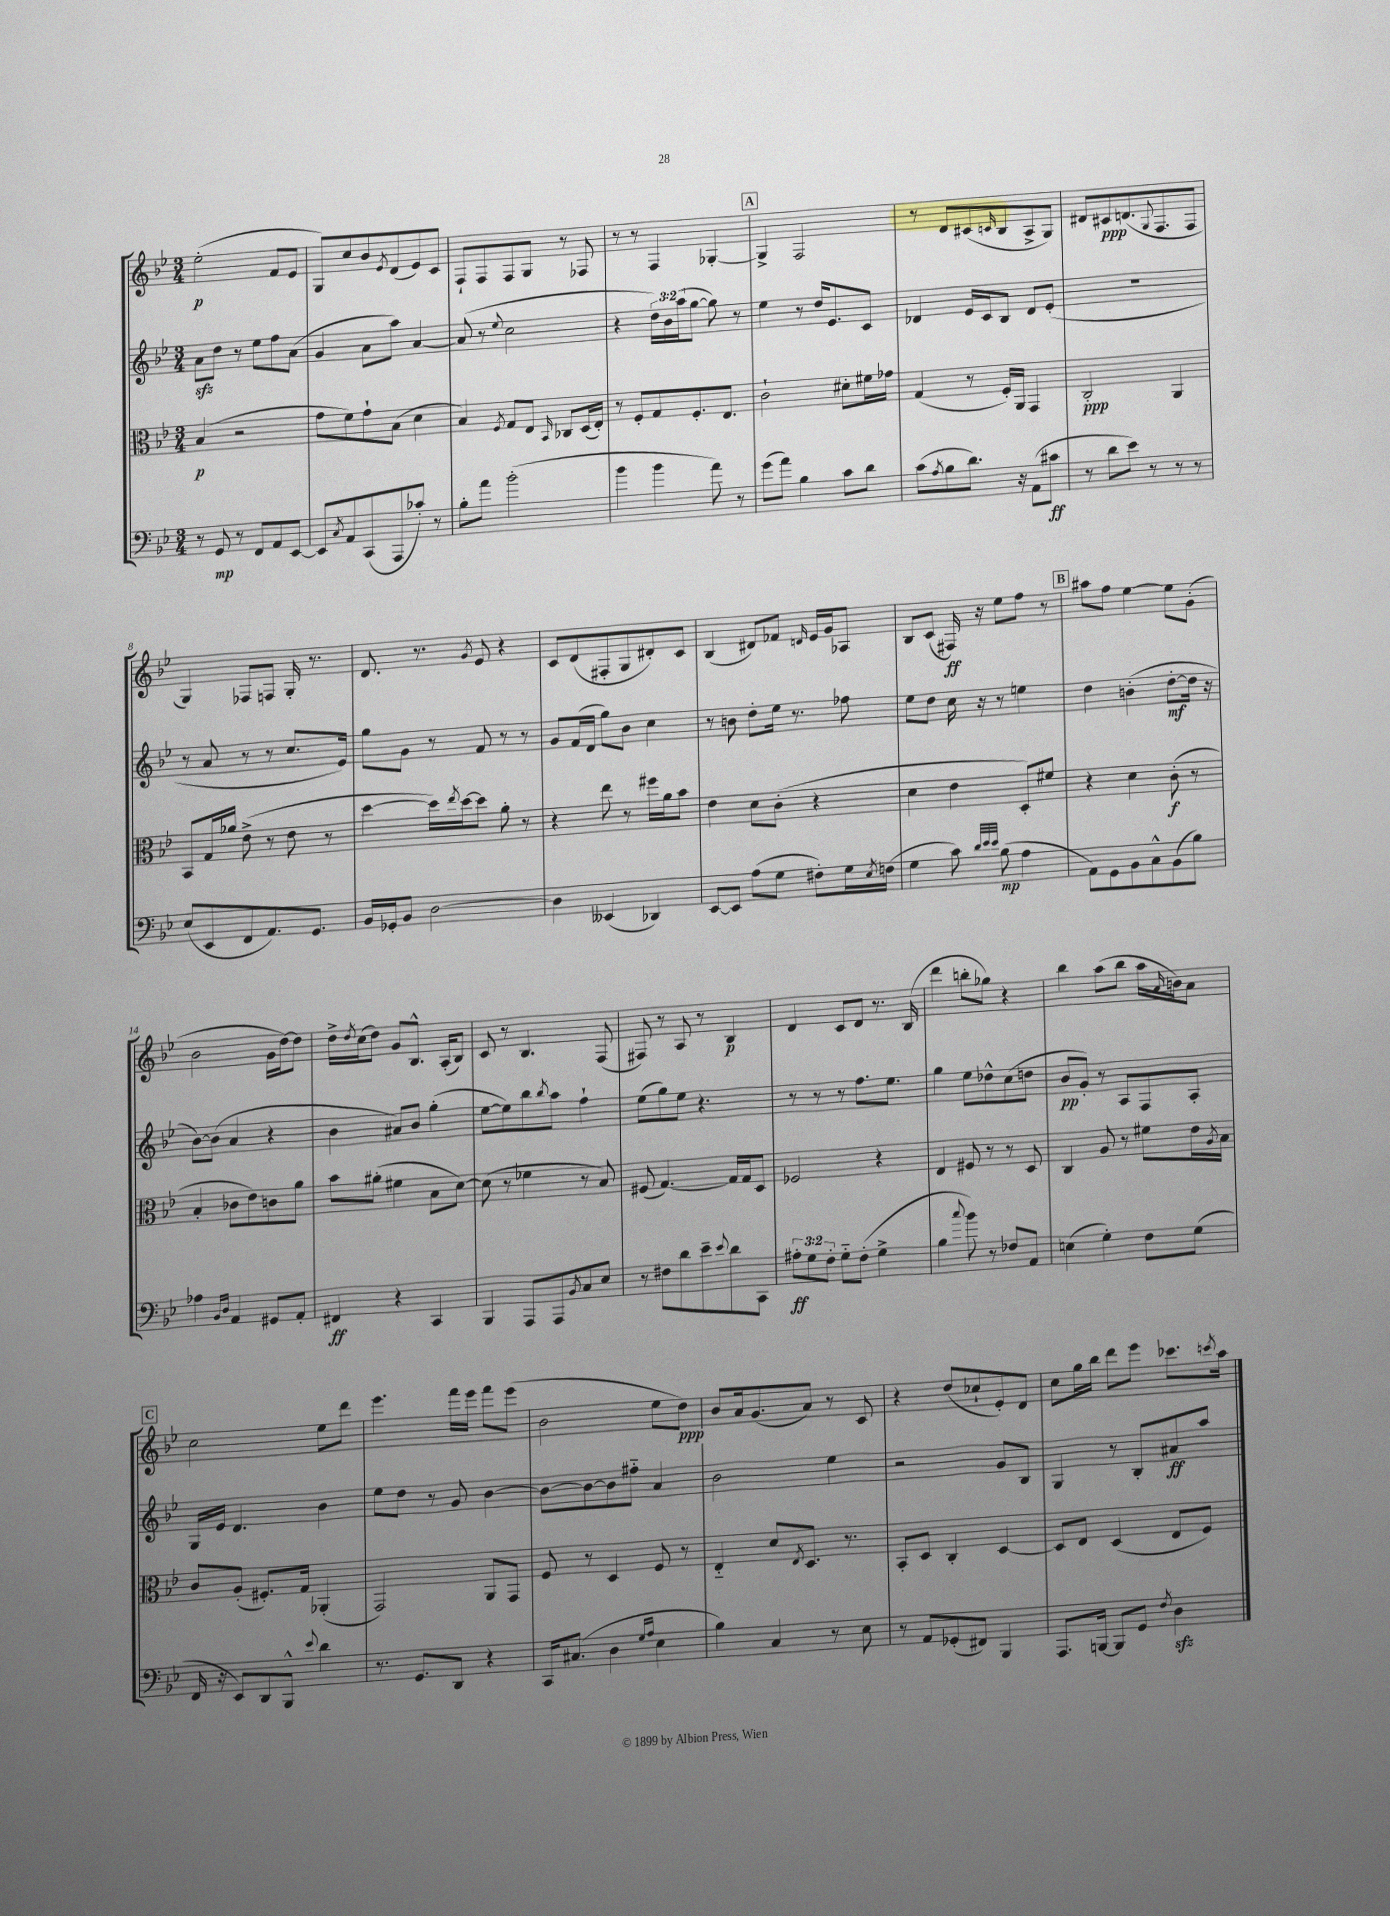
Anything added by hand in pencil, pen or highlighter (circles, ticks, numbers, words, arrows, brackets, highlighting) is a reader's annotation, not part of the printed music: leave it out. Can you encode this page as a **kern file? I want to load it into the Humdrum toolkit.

**kern	**dynam	**kern	**dynam	**kern	**dynam	**kern	**dynam
*part4	*part4	*part3	*part3	*part2	*part2	*part1	*part1
*staff4	*staff4	*staff3	*staff3	*staff2	*staff2	*staff1	*staff1
*clefF4	*	*clefC3	*	*clefG2	*	*clefG2	*
*k[b-e-]	*	*k[b-e-]	*	*k[b-e-]	*	*k[b-e-]	*
*M3/4	*	*M3/4	*	*M3/4	*	*M3/4	*
=1	=1	=1	=1	=1	=1	=1	=1
8r	.	(4B-/	p	8azz\L	.	(2ee-'\	p
8GG/	mp	.	.	8dd\J	.	.	.
8r	.	2r	.	8r	.	.	.
8FF/L	.	.	.	8ee-\L	.	.	.
8AA/	.	.	.	8ff\	.	8f/L	.
[8EE-/J	.	.	.	(8a\J	.	8e-/J	.
=2	=2	=2	=2	=2	=2	=2	=2
8EE-/L]	.	8g\L	.	4g/	.	8G/L)	.
8qC/	.	.	.	.	.	.	.
8AA/	.	8f\)	.	.	.	8cc/	.
(8CC/	.	8g`\	.	8a\L	.	8b-/	.
.	.	.	.	.	.	8qe-/	.
8AAA/	.	(8B-\J	.	8aa\J)	.	(8d/	.
8c-X'/J)	.	4d\	.	[4a/	.	8e-/)	.
8r	.	.	.	.	.	8c/J	.
=3	=3	=3	=3	=3	=3	=3	=3
8B-'\L	.	4B-/)	.	(8a/]	.	8F`/L	.
8a\J	.	.	.	8r	.	8F/	.
.	.	8qF/	.	8qqee-/	.	.	.
(2b-'\	.	8G/L	.	2cc\	.	8F/	.
.	.	8E-/J	.	.	.	8G/J	.
.	.	16qqBB-/	.	.	.	.	.
.	.	8C-X/L	.	.	.	8r	.
.	.	(16D/L	.	.	.	8F-X/	.
.	.	16E-'/JJ)	.	.	.	.	.
=4	=4	=4	=4	=4	=4	=4	=4
4b-\	.	8r	.	4r	.	8r	.
.	.	8F'/L	.	.	.	8r	.
4b-\	.	8G/	.	24dd\LL)	.	4F/	.
.	.	.	.	24b-\	.	.	.
.	.	.	.	(24aa\J	.	.	.
.	.	8.F'/	.	[8gg\J	.	.	.
8a\)	.	.	.	8gg\])	.	[4G-X'/	.
.	.	8.E-/J	.	.	.	.	.
8r	.	.	.	8r	.	.	.
!!LO:REH:place=s1:t=A
=5	=5	=5	=5	=5	=5	=5	=5
(8g\L	.	2c`\	.	4ee-\	.	4G-^/]	.
8a\J)	.	.	.	.	.	.	.
4B-\	.	.	.	8r	.	2F/	.
.	.	.	.	16dd/KL	.	.	.
.	.	.	.	8.e-/	.	.	.
8c\L	.	8d#X'\L	.	.	.	.	.
8d\J	.	16f#X\L	.	8c/J	.	.	.
.	.	16g-X\JJ	.	.	.	.	.
=6	=6	=6	=6	=6	=6	=6	=6
(8c\L	.	(4G/	.	4d-X/	.	8r	.
8qA/	.	.	.	.	.	.	.
8B-\	.	.	.	.	.	8d/L	.
8.d\J)	.	8r	.	16e-/LL	.	(8c#X/	.
.	.	.	.	16c/J	.	.	.
.	.	.	.	.	.	16qqcn/	.
.	.	16F'/LL)	.	8B-/J	.	8B-/	.
16r	.	16AA/JJ	.	.	.	.	.
(8AA\L	.	4GG/	.	8d-/L	.	8A^/	.
8c#X\J	ff	.	.	(8e-'/J	.	8G/J)	.
=7	=7	=7	=7	=7	=7	=7	=7
8r	.	2C'/	ppp	2.r	.	8d#X/L	.
8d\L	.	.	.	.	.	8c#X/	ppp
8e-\J)	.	.	.	.	.	(8.dn/	.
8r	.	.	.	.	.	.	.
.	.	.	.	.	.	8qqG/	.
.	.	.	.	.	.	8.F/	.
8r	.	4AA/	.	.	.	.	.
8r	.	.	.	.	.	8F/J	.
!!LO:LB:g=z
=8	=8	=8	=8	=8	=8	=8	=8
(8E-/L	.	8BB-/L	.	8r	.	4G/)	.
8EE-/	.	16G/L	.	8a/	.	.	.
.	.	16a-X/JJ	.	.	.	.	.
8FF/	.	(8e-^\	.	8r	.	8F-X/L	.
8.AA/)	.	8r	.	8r	.	8Fn/J	.
.	.	8e-\	.	8.cc/L	.	16G'/	.
8.GG/J	.	.	.	.	.	8.r	.
.	.	8r	.	.	.	.	.
.	.	.	.	16e-/Jk)	.	.	.
=9	=9	=9	=9	=9	=9	=9	=9
16BB-/LL	.	[4dd\	.	8gg\L	.	8.d/	.
16GG-X'/J	.	.	.	.	.	.	.
8BB-/J	.	.	.	8g\J	.	.	.
.	.	.	.	.	.	8.r	.
[2D\	.	16dd\LL])	.	8r	.	.	.
.	.	8qee-/	.	.	.	.	.
.	.	[16dd\J	.	.	.	.	.
.	.	.	.	.	.	8qg/	.
.	.	8dd\J]	.	8f/	.	8e-/	.
.	.	8a'\	.	8r	.	4r	.
.	.	8r	.	8r	.	.	.
=10	=10	=10	=10	=10	=10	=10	=10
4D\]	.	4r	.	8g/L	.	8c/L	.
.	.	.	.	(16f/L	.	(8d/	.
.	.	.	.	16d/JJ	.	.	.
(4EE--X/	.	8ee-\	.	8gg\L)	.	8F#X'/	.
.	.	8r	.	8b-\J	.	8G/	.
4DD-X/)	.	16ff#X\LL	.	4cc\	.	8d#X'/)	.
.	.	16a\J	.	.	.	.	.
.	.	8b-\J	.	.	.	8c/J	.
=11	=11	=11	=11	=11	=11	=11	=11
[8EE-/L	.	4e-\	.	8r	.	(4B-/	.
8EE-/J]	.	.	.	8bn\	.	.	.
(8A\L	.	8d\L	.	8dd'\L	.	8d#X/L)	.
8G\J	.	(8c'\J	.	16ee-\Jk	.	8f-X/J	.
.	.	.	.	8.r	.	.	.
.	.	.	.	.	.	16qqdn/	.
8F#X'\L)	.	4r	.	.	.	16e-/LL	.
.	.	.	.	.	.	16g/J	.
16G\L	.	.	.	8ff-X\	.	8A-X/J	.
8qE-/	.	.	.	.	.	.	.
(16Fn\JJ	.	.	.	.	.	.	.
=12	=12	=12	=12	=12	=12	=12	=12
4G\	.	4d\	.	8ee-\L	.	8B-/L	.
.	.	.	.	8dd\J	.	(8c/J	.
8c\)	.	4e-\	.	16cc\	.	16F#X/)	ff
.	.	.	.	16r	.	16r	.
32qqd/LLL	.	.	.	.	.	.	.
32qqe-/	.	.	.	.	.	.	.
32qqe-/JJJ	.	.	.	.	.	.	.
(8B-\	mp	.	.	8r	.	8ee-\L	.
4A\	.	8D'/L)	.	4een\	.	8ff\J	.
.	.	8f#X/J	.	.	.	8r	.
!!LO:REH:place=s1:t=B
=13	=13	=13	=13	=13	=13	=13	=13
8AA\L)	.	4r	.	4dd\	.	8aa#X\L	.
8GG\	.	.	.	.	.	8ff\J	.
8BB-\	.	4d\	.	(4bn'\	.	[4ee-\	.
8C^^\	.	.	.	.	.	.	.
(8BB-\	.	(8c'\	f	[8dd'\L	mf	8ee-\L]	.
8B-\J)	.	8r	.	16dd\Jk]	.	(8g'\J	.
.	.	.	.	16r	.	.	.
!!LO:LB:g=z
=14	=14	=14	=14	=14	=14	=14	=14
4A-X\	.	4B-'/	.	[8b-\L)	.	2b-\	.
.	.	.	.	(8b-\J]	.	.	.
16qqBB-/LL	.	.	.	.	.	.	.
16qqD/JJ	.	.	.	.	.	.	.
4AA/	.	8c-X\L	.	4a/	.	.	.
.	.	8e-\)	.	.	.	.	.
8GG#X/L	.	8cn\	.	4r	.	16g\LL	.
.	.	.	.	.	.	[16dd\J)	.
8AA'/J	.	8a\J	.	.	.	8dd\J]	.
=15	=15	=15	=15	=15	=15	=15	=15
4FF#X/	ff	8b-\L	.	4b-\	.	16dd^\LL	.
.	.	.	.	.	.	8qdd/	.
.	.	.	.	.	.	(16cc\J	.
.	.	(8a#X'\J	.	.	.	8dd\J)	.
4r	.	4f#X\	.	8a#X/L)	.	8g/L	.
.	.	.	.	8b-/J	.	8.B-^^/J	.
4CC/	.	8B-\L	.	(4gg'\	.	.	.
.	.	.	.	.	.	(16A'/KL	.
.	.	[8d\J)	.	.	.	8B-/J)	.
=16	=16	=16	=16	=16	=16	=16	=16
4BBB-/	.	(8d\]	.	[8ee-\L	.	8c/	.
.	.	8r	.	8ee-\])	.	8r	.
8AAA/L	.	4f-X\	.	8bb-\	.	4.B-/	.
.	.	.	.	8qbb-/	.	.	.
8AAA/	.	.	.	8aa\J	.	.	.
8qBB-/	.	.	.	.	.	.	.
8C/	.	8r	.	4ff`\	.	.	.
8E-/J	.	8B-/)	.	.	.	(8F/	.
=17	=17	=17	=17	=17	=17	=17	=17
8r	.	(8F#X/	.	(8ee-\L	.	8F#X/)	.
8F#X\L	.	[4.G/)	.	8gg\)	.	8r	.
8d\	.	.	.	8ee-\J	.	8A/	.
8e-~\	.	.	.	4.r	.	8r	.
8qqe-/	.	.	.	.	.	.	.
8d\	.	16G/LL]	.	.	.	4B-/	p
.	.	16G/J	.	.	.	.	.
8CC\J	.	8D/J	.	.	.	.	.
=18	=18	=18	=18	=18	=18	=18	=18
12A#X'\L	ff	2F-X/	.	8r	.	4d/	.
12G\	.	.	.	.	.	.	.
.	.	.	.	8r	.	.	.
12F'\J	.	.	.	.	.	.	.
8G\L	.	.	.	8r	.	8c/L	.
(8F'\J	.	.	.	8.ff\L	.	8d/J	.
4G^\	.	4r	.	.	.	8.r	.
.	.	.	.	8.ee-\J	.	.	.
.	.	.	.	.	.	(16B-/	.
=19	=19	=19	=19	=19	=19	=19	=19
4B-\	.	4E-/	.	4gg\	.	4ddd\	.
8qqcc/	.	.	.	.	.	.	.
8b-\)	.	8F#X/	.	8ee-\L	.	8bbn'\L	.
8r	.	8r	.	8dd-X^^\	.	8gg-X\J)	.
8F-X/L	.	8r	.	(8cc\	.	4r	.
8AA/J	.	8D/	.	8ddn\J	.	.	.
=20	=20	=20	=20	=20	=20	=20	=20
(4En\	.	4C/	.	8b-/L	pp	4bb-\	.
.	.	.	.	8g'/J)	.	.	.
4G'\)	.	8A/	.	8r	.	(8aa\L	.
.	.	8r	.	8A/L	.	8bb-\J	.
8F\L	.	8f#X\L	.	8F/	.	16aa\LL	.
.	.	.	.	.	.	16qqa/	.
.	.	.	.	.	.	16bn\J)	.
(8G\J	.	16e-\L	.	8A'/J	.	8a\J	.
.	.	8qA/	.	.	.	.	.
.	.	16B-\JJ	.	.	.	.	.
!!LO:LB:g=z
!!LO:REH:place=s1:t=C
=21	=21	=21	=21	=21	=21	=21	=21
16FF/	.	8c/L	.	16G/LL	.	2cc\	.
16r	.	.	.	16e-/JJ	.	.	.
8EE-/L)	.	(8A'/J	.	4.d/	.	.	.
8DD/	.	8.F#X'/L)	.	.	.	.	.
8BBB-^^/J	.	.	.	.	.	.	.
.	.	16G/Jk	.	.	.	.	.
8qqe-/	.	.	.	.	.	.	.
4d\	.	(4AA-X'/	.	4b-\	.	8ee-\L	.
.	.	.	.	.	.	8ddd\J	.
=22	=22	=22	=22	=22	=22	=22	=22
8.r	.	2GG/)	.	8ee-\L	.	4.eee-\	.
.	.	.	.	8dd\J	.	.	.
8.GG/L	.	.	.	.	.	.	.
.	.	.	.	8r	.	.	.
8DD/J	.	.	.	8g/	.	16fff\LL	.
.	.	.	.	.	.	16eee-\JJ	.
4r	.	8AA/L	.	[4b-\	.	8fff\L	.
.	.	8GG/J	.	.	.	(8eee-\J	.
=23	=23	=23	=23	=23	=23	=23	=23
16CC/KL	.	8F/	.	8b-\L_	.	2b-\	.
(8.C#X/J	.	.	.	.	.	.	.
.	.	8r	.	8b-\_	.	.	.
4D\	.	4D/	.	8b-\]	.	.	.
.	.	.	.	8ff#X\J	.	.	.
16qqG/LL	.	.	.	.	.	.	.
16qqA/JJ	.	.	.	.	.	.	.
4E-\	.	8F/	.	4a/	.	8ee-\L	.
.	.	8r	.	.	.	8dd\J)	ppp
=24	=24	=24	=24	=24	=24	=24	=24
4B-\)	.	4E-/	.	2b-\	.	8b-/L	.
.	.	.	.	.	.	16a/k	.
.	.	.	.	.	.	(8.g/	.
4C/	.	8d/L	.	.	.	.	.
.	.	8qE-/	.	.	.	.	.
.	.	8.D/J	.	.	.	8a/J)	.
8r	.	.	.	4ee-\	.	8r	.
.	.	8.r	.	.	.	.	.
8E-\	.	.	.	.	.	8c/	.
=25	=25	=25	=25	=25	=25	=25	=25
8r	.	8BB-'/L	.	2r	.	4r	.
8AA/L	.	8D/J	.	.	.	.	.
(8GG-X'/	.	4C'/	.	.	.	(8dd/L	.
8FF#X/J)	.	.	.	.	.	8cc-X`/	.
4BBB-/	.	[4D/	.	8g/L	.	8e-'/)	.
.	.	.	.	8B-/J	.	8d/J	.
=26	=26	=26	=26	=26	=26	=26	=26
8.AAA/L	.	8D/L]	.	4G/	.	8cc\L	.
.	.	8E-/J	.	.	.	16gg\L	.
[16BBBn/Jk	.	.	.	.	.	16bb-\JJ	.
8BBB/L]	.	(4D/	.	8r	.	8ddd\L	.
8GG/J	.	.	.	8B-'/L	.	8eee-\J	.
8qF/	.	.	.	.	.	.	.
4Dzz\	.	8E-/L	.	8a#X/	ff	8.ccc-X\L	.
.	.	8F/J)	.	8aa/J	.	.	.
.	.	.	.	.	.	8qcccn/	.
.	.	.	.	.	.	16aa\Jk	.
==	==	==	==	==	==	==	==
*-	*-	*-	*-	*-	*-	*-	*-
